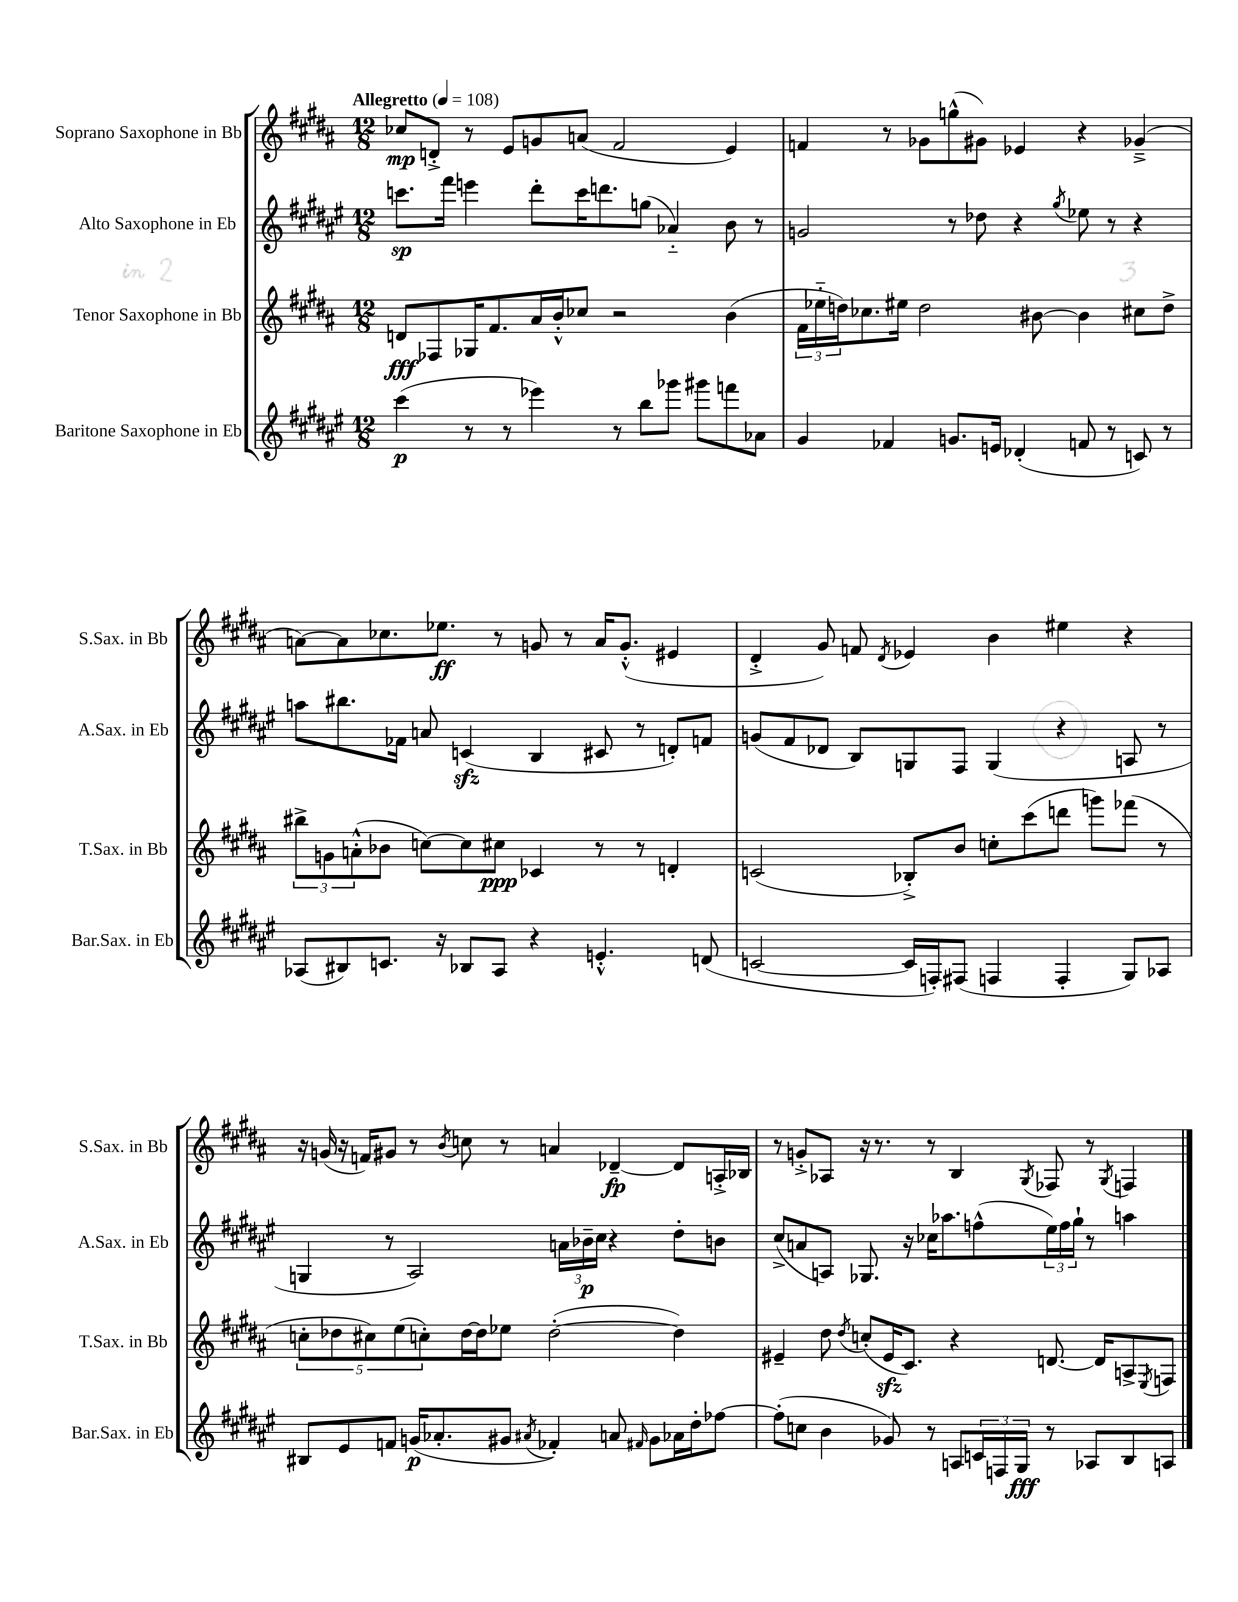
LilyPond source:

<<
\new StaffGroup <<
\new Staff = "s0" \with { instrumentName = "Soprano Saxophone in Bb" shortInstrumentName = "S.Sax. in Bb" } {
    \clef treble \key b \major \numericTimeSignature \time 12/8 \tempo "Allegretto" 4 = 108
    ces''8\mp d'8-.-> r8 e'8 g'8 a'8( fis'2 e'4) |
    f'4 r8 ges'8 g''8-^( gis'8) ees'4 r4 ges'4--->( |
    a'8~) a'8 ces''8. ees''8.\ff r8 g'8 r8 a'16 g'8.-.-^( eis'4 |
    dis'4-.-> gis'8) f'8 \acciaccatura { dis'8 } ees'4 b'4 eis''4 r4 |
    r16 g'16( r16 f'16) gis'8 r8 \acciaccatura { b'8 } c''8 r8 a'4 des'4~--\fp des'8 a16-.-> bes16 |
    r8 g'8-.-> aes8 r16 r8. r8 b4 \acciaccatura { gis8 } fes8 r8 \acciaccatura { gis8 } f4 \bar "|." |
}
\new Staff = "s1" \with { instrumentName = "Alto Saxophone in Eb" shortInstrumentName = "A.Sax. in Eb" } {
    \clef treble \key fis \major \numericTimeSignature \time 12/8
    c'''8.\sp fis'''16 e'''4 dis'''8-. c'''16 d'''8. g''8( aes'4-_) b'8 r8 |
    g'2 r8 des''8 r4 \acciaccatura { gis''8 } ees''8 r8 r4 |
    a''8 bis''8. fes'16 a'8 c'4\sfz( b4 cis'8 r8 d'8-.) f'8 |
    g'8( fis'8 des'8 b8) g8 fis8 g4( r4 a8 r8 |
    g4 r8 ais2) \tuplet 3/2 { a'16 bes'16--\p cis''16 } r4 dis''8-. b'8 |
    cis''8->( a'8 a8) ges8. r16 ces''16 aes''8. f''8-^( \tuplet 3/2 { eis''16) f''16 gis''16-! } r8 a''4 \bar "|." |
}
\new Staff = "s2" \with { instrumentName = "Tenor Saxophone in Bb" shortInstrumentName = "T.Sax. in Bb" } {
    \clef treble \key b \major \numericTimeSignature \time 12/8
    d'8\fff fes8 ges16 fis'8. ais'16 b'16-.-^ ces''8 r2 b'4( |
    \tuplet 3/2 { fis'16 ees''16-_ d''16) } ces''8. eis''16 d''2 bis'8~ bis'4 cis''8 d''8-> |
    \tuplet 3/2 { bis''8-> g'8 a'8-.-^( } bes'8 c''8~) c''8 cis''8\ppp ces'4 r8 r8 d'4-. |
    c'2( bes8-.->) b'8 c''8-. cis'''8( d'''8 g'''8) fes'''8( r8 |
    \tuplet 5/4 { c''8-. des''8 cis''8) e''8( c''8-.) } des''16~ des''16 ees''8 des''2~-.( des''4) |
    eis'4-- dis''8 \acciaccatura { dis''8 } c''8-.( eis'16\sfz cis'8.) r4 d'8.~ d'16 a8-> \acciaccatura { e8 } f8 \bar "|." |
}
\new Staff = "s3" \with { instrumentName = "Baritone Saxophone in Eb" shortInstrumentName = "Bar.Sax. in Eb" } {
    \clef treble \key fis \major \numericTimeSignature \time 12/8
    cis'''4\p( r8 r8 ees'''4) r8 b''8 ges'''8 gis'''8 f'''8 aes'8 |
    gis'4 fes'4 g'8. e'16 des'4-.( f'8 r8 c'8) r8 |
    aes8( bis8) c'8. r16 bes8 aes8 r4 e'4.-.-^ d'8( |
    c'2~ c'16 f16-.) fis8( f4 f4-. gis8) aes8 |
    bis8 eis'8 f'8 g'16\p( aes'8.-. gis'8 \acciaccatura { ais'8 } fes'4-.) a'8 \grace { fis'16 } gis'8 aes'16 dis''16-. fes''8~ |
    fes''8-.( c''8 b'4 ges'8) r8 a8 \tuplet 3/2 { c'16 f16 gis16\fff } r8 aes8 b8 a8 \bar "|." |
}
>>
>>
\layout { \context { \Score \remove "Bar_number_engraver" } }
